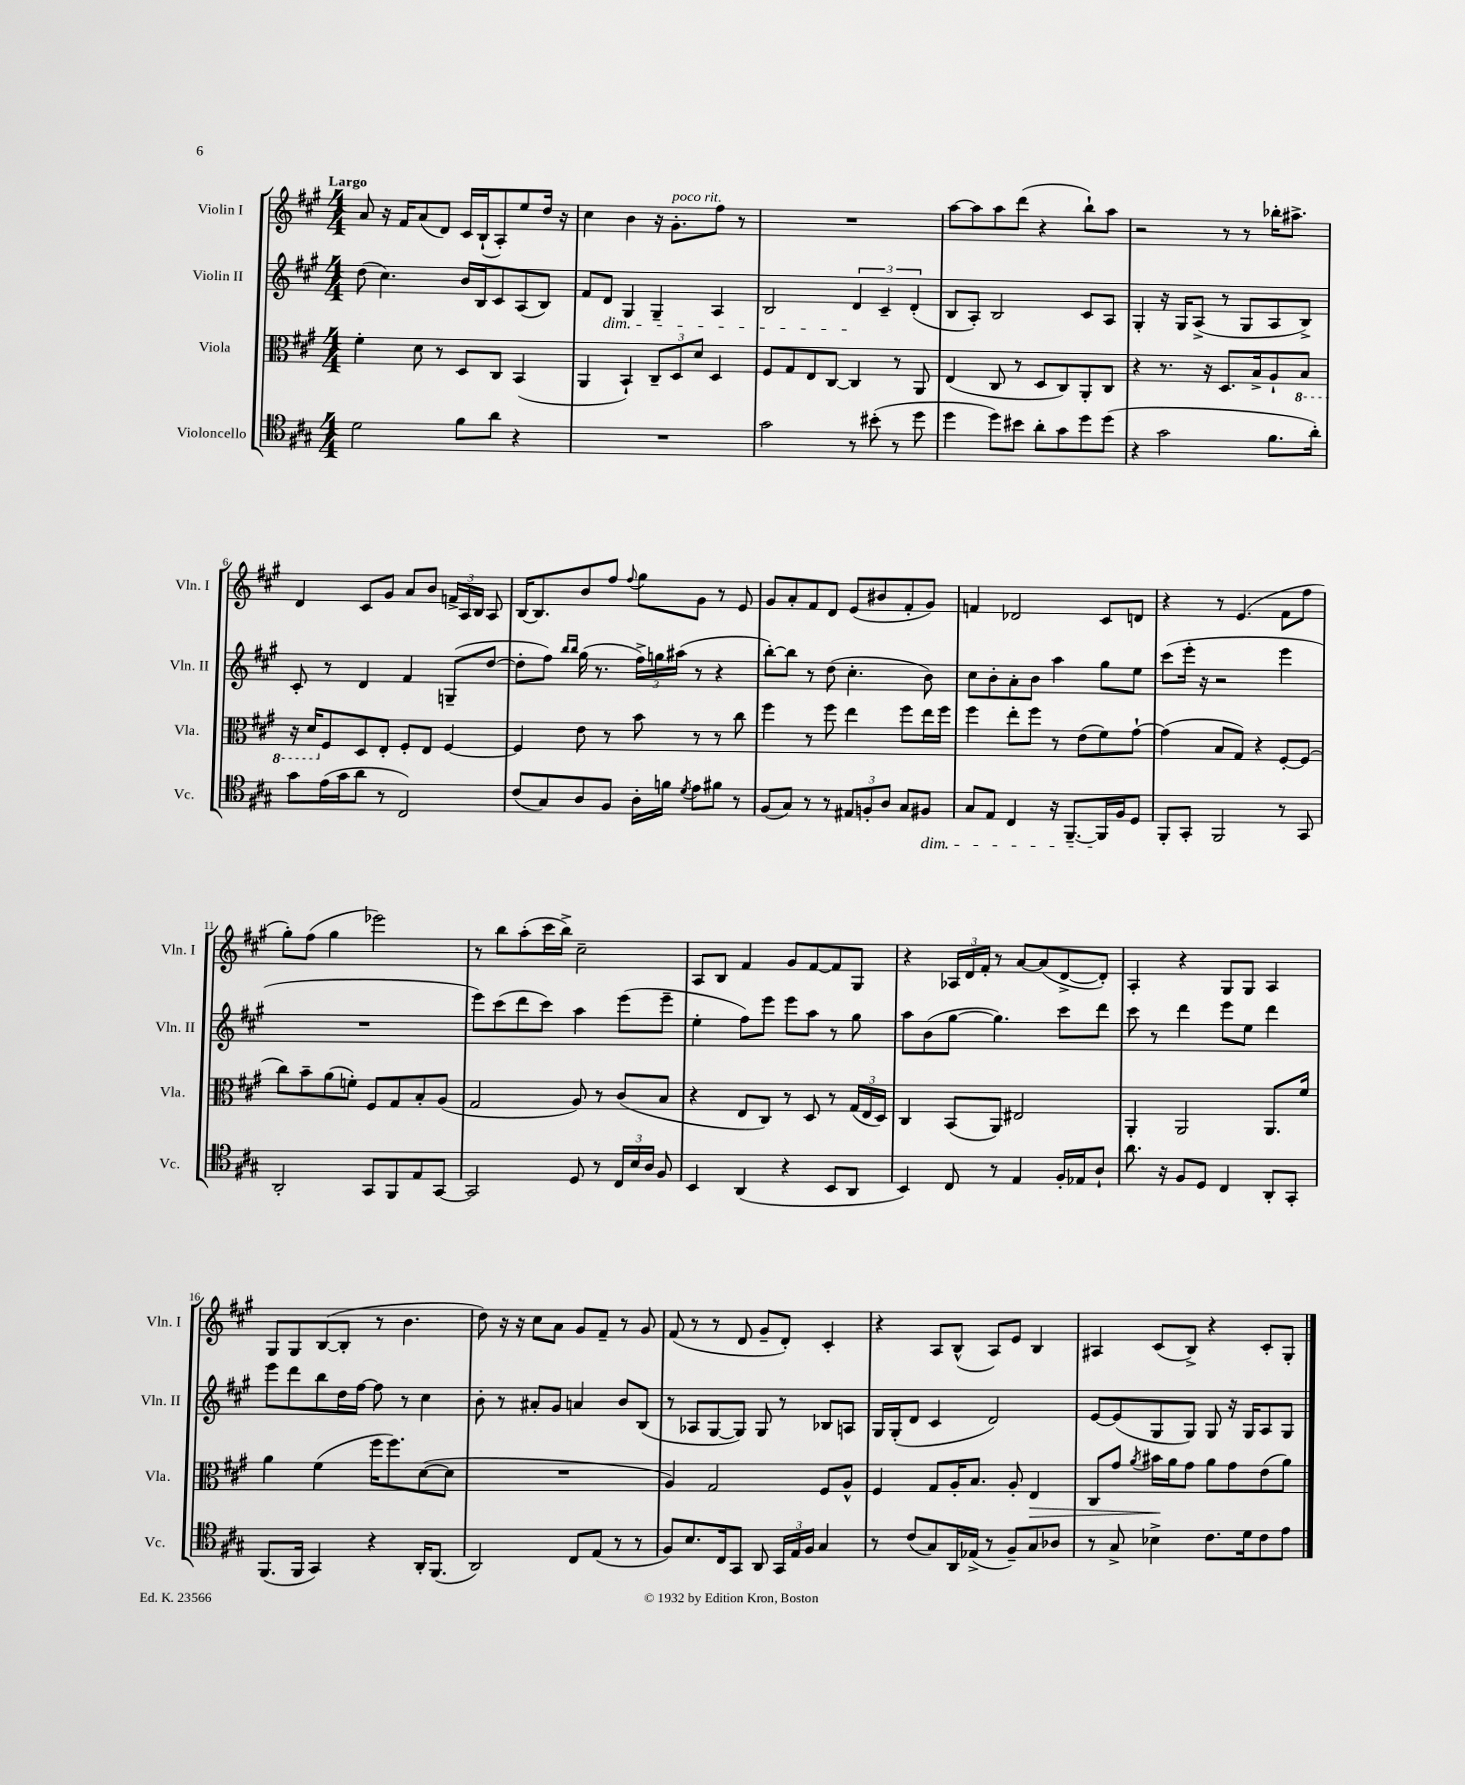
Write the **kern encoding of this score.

**kern	**kern	**kern	**kern
*staff4	*staff3	*staff2	*staff1
*clefC4	*clefC3	*clefG2	*clefG2
*k[f#c#g#]	*k[f#c#g#]	*k[f#c#g#]	*k[f#c#g#]
*M4/4	*M4/4	*M4/4	*M4/4
2d	4f#'	(8dd	8a
.	.	4.cc#)	16r
.	.	.	16f#
.	8d	.	(8a
.	8r	.	8d)
8f#	8D	16b	16c#
.	.	16B	(16B`
8a	8C#	8c#	8A')
4r	(4BB	(8A	8ee
.	.	8B)	16dd
.	.	.	16r
=	=	=	=
1r	4AA	8f#	4cc#
.	.	8d	.
.	4BB`)	4G#	4b
.	12C#~	4G#~	16r
.	.	.	8.g#'
.	12D	.	.
.	12d	.	.
.	4D	4A	8ff#
.	.	.	8r
=	=	=	=
2g#	8F#	2B	1r
.	8G#	.	.
.	8E	.	.
.	[8C#	.	.
8r	4C#]	6d	.
(8b#'	.	.	.
.	.	6c#~	.
8r	8r	.	.
.	.	(6d'	.
8dd	8AA	.	.
=	=	=	=
4dd	(4E	8B	[8aa
.	.	8A')	8aa]
8dd)	8C#	2B	8aa
8b#	8r	.	(8ddd
8a'	8D	.	4r
8g#	8C#)	.	.
8dd	8AA'	8c#	8bb`)
(8dd	8C#	8A	8aa
=	=	=	=
4r	4r	4G#'	2r
2g#	8.r	16r	.
.	.	16G#	.
.	.	(8A^	.
.	16r	.	.
.	8.D	8r	8r
.	.	8G#	8r
.	16B^	.	.
8.f#	8A`	8A	16bb-'
.	.	.	8.aa#^
.	8BB	8B^)	.
16a')	.	.	.
=	=	=	=
8g#	16r	8c#'	4d
.	16D	.	.
(16e	8F#	8r	.
16g#	.	.	.
8a	8D	4d	8c#
8r	8E'	.	8g#
2C#)	8F#'	4f#	8a
.	8E	.	8b
.	[4F#	(8G~	24f^
.	.	.	24A
.	.	.	24B
.	.	[8dd	8A
=	=	=	=
(8c#	4F#]	8dd']	[16B
.	.	.	8.B]
8G#)	.	8ff#)	.
.	.	16qqbb	.
.	.	16qqbb	.
8A	8e	(16gg#	8b
.	.	8.r	.
8F#	8r	.	8ff#
.	.	.	8qqff#
16A'	8b	24ff#^)	8gg#
.	.	24gg	.
16f	.	.	.
.	.	(24aa#	.
8qd	.	.	.
8e	8r	8r	8g#
8f#	8r	4r	8r
8r	8cc#	.	8e
=	=	=	=
(8F#	4ff#	[8bb')	8g#
8G#)	.	8bb]	8a'
8r	8r	8r	8f#
8r	8ff#	(8dd	8d
12E#	4ee	4.cc#'	(8e
12F'	.	.	.
.	.	.	8b#
12A	.	.	.
8G#	8ff#	.	8f#'
8F#	16ee	8b)	8g#)
.	16ff#	.	.
=	=	=	=
8G#	4ff#	8cc#	4f
8E	.	8b'	.
4C#	8ee'	8a'	2d-
.	8ff#	8b	.
16r	8r	4aa	.
[8.FF#~	.	.	.
.	(8e	.	.
16FF#]	8f#)	8gg#	8c#
16F#	.	.	.
8D	[8g#`	8ee	8d
=	=	=	=
8FF#'	(4g#]	(8ccc#	4r
8GG#'	.	16eee'	.
.	.	16r	.
2FF#	8B	2r	8r
.	8G#)	.	(4.e
.	4r	.	.
8r	[8F#'	4eee	8f#
8GG#	(8F#]	.	8ff#
=	=	=	=
2AA'	8cc#)	1r	8gg#')
.	8b~	.	(8ff#
.	(8a	.	4gg#
.	8f')	.	.
8GG#	8F#	.	2eee-)
8FF#	8G#	.	.
8E	8B'	.	.
[8GG#	(8A	.	.
=	=	=	=
2GG#]	2G#	8eee)	8r
.	.	(8ccc#	8bb
.	.	8ddd	(8aa'
.	.	8ccc#)	16ccc#
.	.	.	16bb^)
8D	8A)	4aa	2cc#~
8r	8r	.	.
24C#	(8c#	(8eee	.
24B	.	.	.
24A	.	.	.
8F#	8B	8eee~	.
=	=	=	=
4BB	4r	4ee'	8A
.	.	.	8B
(4AA	8E	8ff#)	4f#
.	8C#)	8eee	.
4r	8r	8eee	8g#
.	8D	8aa	[8f#
8BB	8r	8r	8f#]
8AA	(24G#	8gg#	8G#
.	24E	.	.
.	24D)	.	.
=	=	=	=
4BB)	4C#	8aa	4r
.	.	(8b	.
8C#	(8BB	[8gg#	24A-
.	.	.	24d
.	.	.	24f#'
8r	8AA)	4.gg#])	8r
4E	2E#	.	[8a
.	.	.	(8a]
16F#'	.	8ccc#	[8d^
16E-	.	.	.
8A`	.	8ddd	8d'])
=	=	=	=
8.a	4AA'	8ccc#	4A'
.	.	8r	.
16r	.	.	.
8F#	2AA	4ddd	4r
8D	.	.	.
4C#	.	8eee	8G#
.	.	8ee	8G#
8AA'	8.AA	4ddd	4A
8GG#'	.	.	.
.	16f#	.	.
=	=	=	=
(8.FF#	4a	8eee	8G#
.	.	8ddd	8G#
16FF#	.	.	.
4GG#)	(4f#	8bb	([8B
.	.	16dd	8B']
.	.	[16ff#	.
4r	16ff#	8ff#]	8r
.	8.ff#)	.	.
.	.	8r	4.b
16AA'	([8d	4cc#	.
(8.FF#	.	.	.
.	8d]	.	.
=	=	=	=
2AA)	1r	8b'	8dd)
.	.	8r	16r
.	.	.	16r
.	.	8a#'	8cc#
.	.	8g#	8a
8C#	.	4a	8g#
(8E	.	.	8f#~
8r	.	8b	8r
8r	.	(8B	8g#
=	=	=	=
8F#)	4A)	8r	(8f#
8.B	.	8A-	8r
.	2G#	[8G#	8r
16C#	.	.	.
8GG#	.	8G#])	8d
8AA	.	8G#	8g#~
24GG#	.	8r	8d')
24E	.	.	.
24F#	.	.	.
4G#	8F#	8B-	4c#'
.	8A^^	8A	.
=	=	=	=
8r	4F#	16G#	4r
.	.	(16G#'	.
(8c#	.	8d	.
8G#)	8G#	4c#	8A
16AA	16A'	.	(8B^^
(16E-^	8.B	.	.
8r	.	2d)	8A)
8F#~)	8A'	.	8e
8G#	4E	.	4B
8A-	.	.	.
=	=	=	=
8r	8C#	[8e	4A#
8G#^	8g#	(8e]	.
.	8qa	.	.
4B-^	16b#	8G#	(8c#
.	16a	.	.
.	8g#	8G#)	8B^)
8.c#	8a	8G#	4r
.	8g#	16r	.
16d	.	16G#	.
8c#	(8e	8A	8c#'
8e	8a)	8G#	8G#'
==	==	==	==
*-	*-	*-	*-
